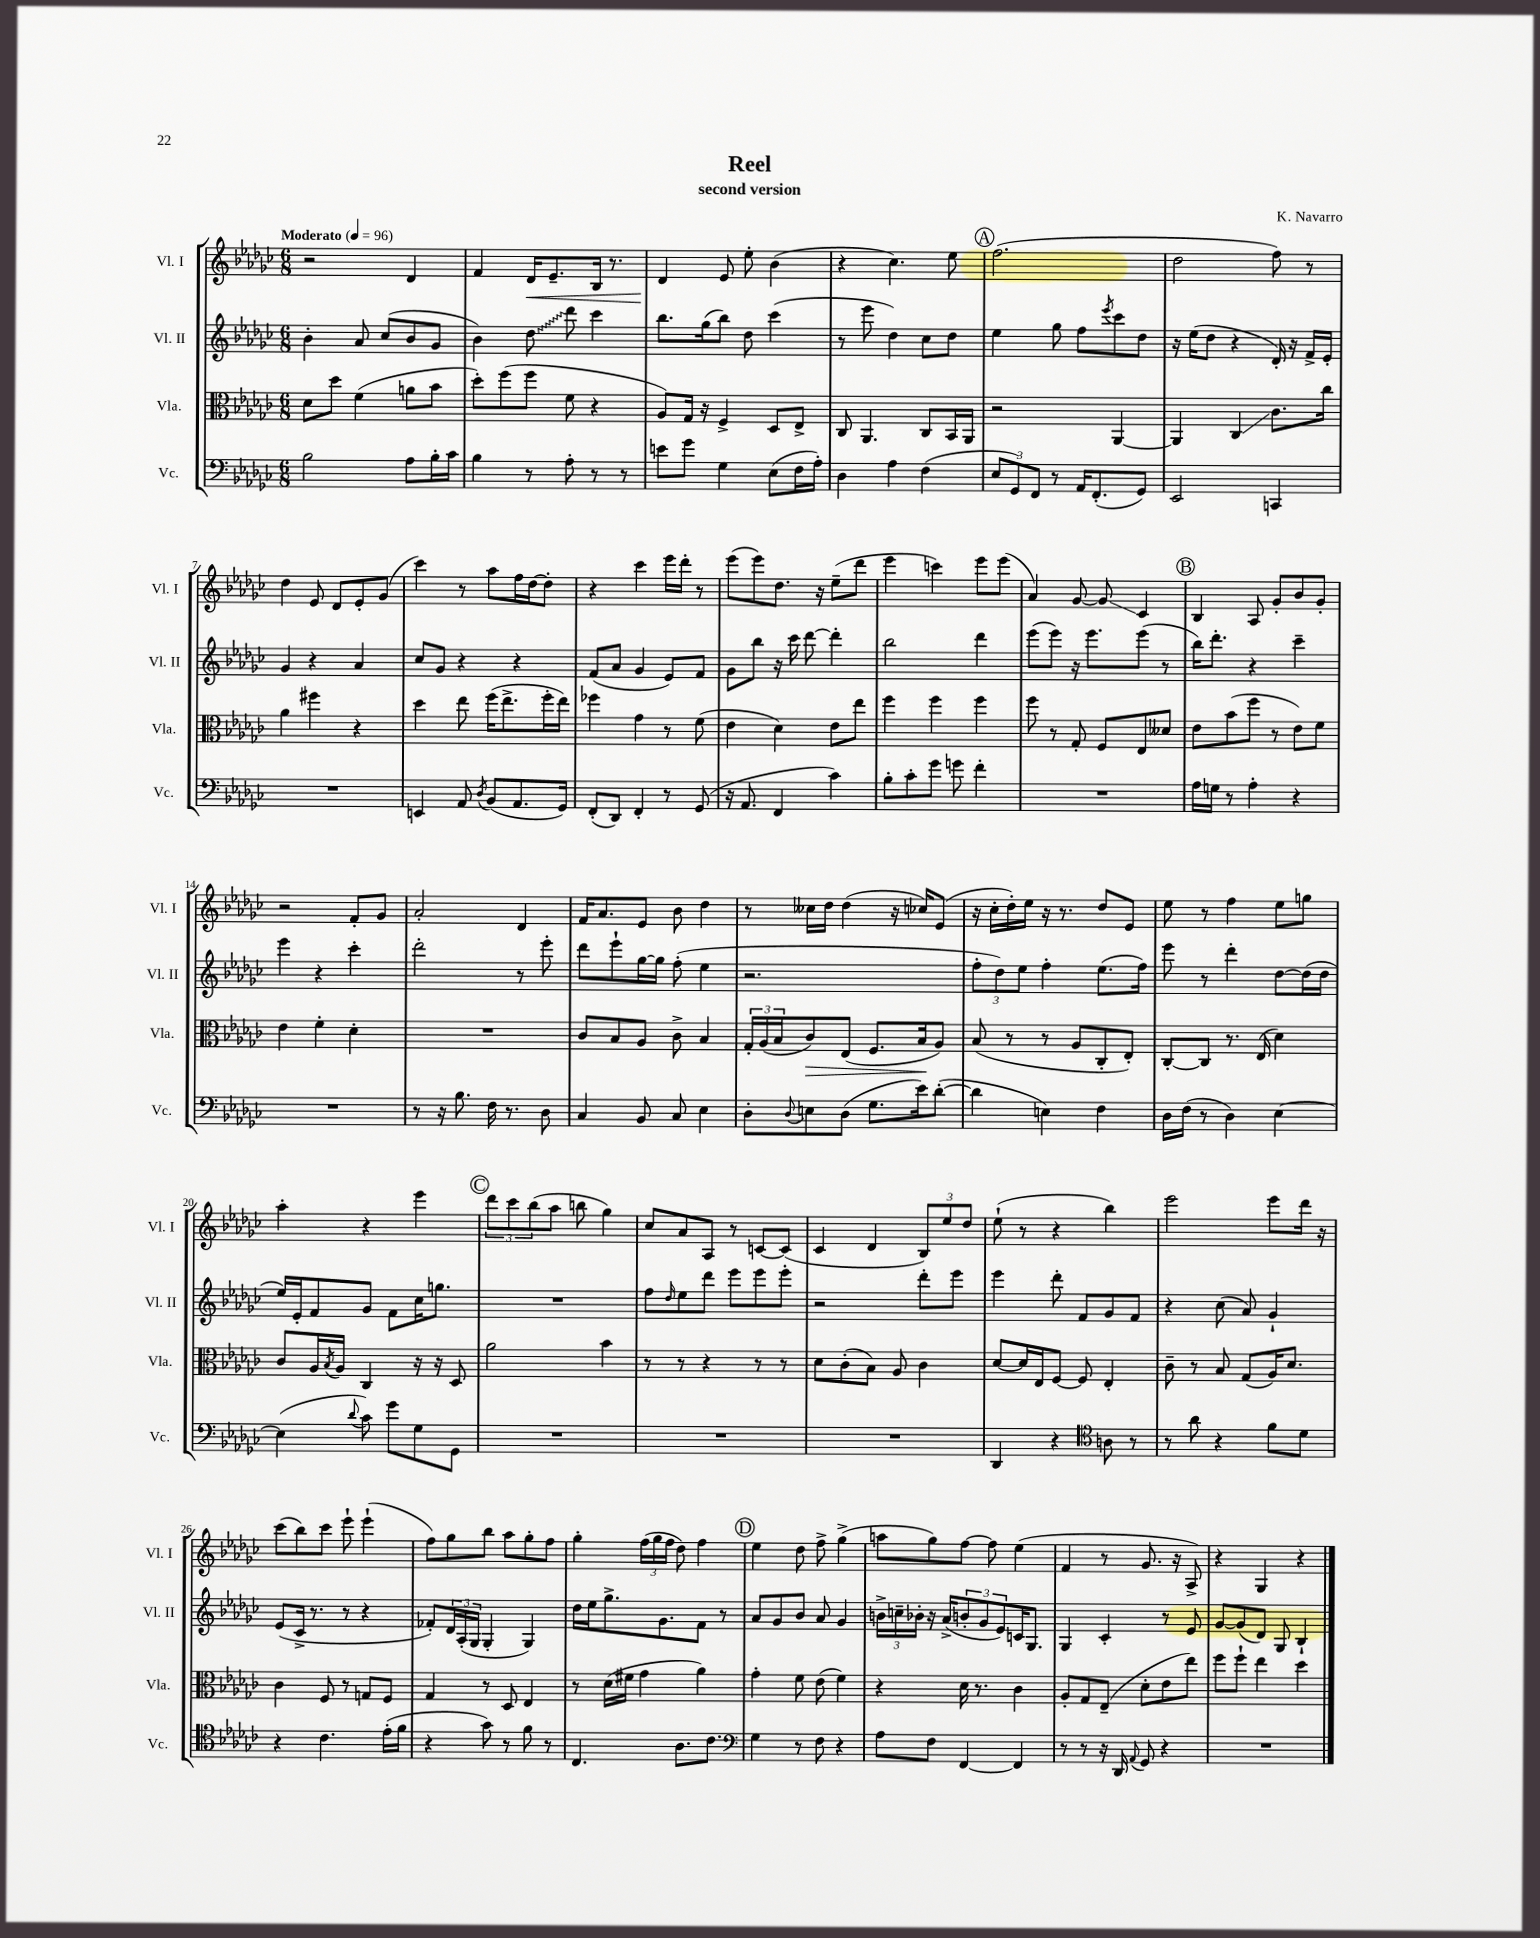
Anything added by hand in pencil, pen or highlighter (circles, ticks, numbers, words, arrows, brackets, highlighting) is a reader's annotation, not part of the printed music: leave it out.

**kern	**kern	**kern	**kern
*staff4	*staff3	*staff2	*staff1
*clefF4	*clefC3	*clefG2	*clefG2
*k[b-e-a-d-g-c-]	*k[b-e-a-d-g-c-]	*k[b-e-a-d-g-c-]	*k[b-e-a-d-g-c-]
*M6/8	*M6/8	*M6/8	*M6/8
*MM96	*MM96	*MM96	*MM96
2B-	8d-	4b-'	2r
.	8dd-	.	.
.	(4f	8a-	.
.	.	(8cc-	.
8A-	8a	8b-	4d-
16B-'	8b-	8g-	.
16c-	.	.	.
=	=	=	=
4B-	8dd-')	4b-)	4f
.	(8ff	.	.
8r	8ff	8dd-	16d-
.	.	.	8.e-~
8A-'	8f	8ddd-	.
8r	4r	4ccc-	16B-
.	.	.	8.r
8r	.	.	.
=	=	=	=
8e	8A-)	8.bb-	4d-
8g-	16G-	.	.
.	16r	(16gg-	.
4G-	4F^	8bb-)	8e-
.	.	8dd-	8ee-'
(8E-	8D-	(4ccc-	(4b-
16F	8E-^	.	.
16A-')	.	.	.
=	=	=	=
4D-	8C-	8r	4r
.	4.AA-	8eee-	.
4A-	.	4dd-)	4.cc-)
(4F	8C-	8cc-	.
.	16BB-	8dd-	8ee-
.	16AA-	.	.
=	=	=	=
12E-	2r	4ee-	(2.ff
12GG-)	.	.	.
12FF	.	.	.
8r	.	8gg-	.
16AA-	.	8ff	.
(8.FF'	.	.	.
.	.	8qeee-	.
.	[4AA-	8ccc-	.
8GG-)	.	8dd-	.
=	=	=	=
2EE-	4AA-]	16r	2dd-
.	.	(16ee-	.
.	.	8dd-	.
.	4C-	4r	.
4CC	8.c-	16d-')	8ff)
.	.	16r	.
.	.	16f^	8r
.	16cc-	16e-'	.
=	=	=	=
2.r	4a-	4g-	4dd-
.	4ff#	4r	8e-
.	.	.	8d-
.	4r	4a-	8e-'
.	.	.	(8g-
=	=	=	=
4EE	4dd-	8cc-	4ccc-)
.	.	8g-	.
8AA-	8ee-	4r	8r
8qD-	.	.	.
(8BB-	(16ff	.	8aa-
.	8.ee-^	.	.
8.AA-	.	4r	16ff
.	.	.	[16dd-
.	16ff'	.	8dd-']
16GG-)	16ee-)	.	.
=	=	=	=
(8FF'	4ff-	(8f	4r
8DD-)	.	8a-	.
4FF'	4g-	4g-	4ccc-
8r	8r	8e-)	16eee-
.	.	.	16ddd-'
(8GG-	(8f	8f	8r
=	=	=	=
16r	4e-	8g-	(8eee-
8.AA-	.	.	.
.	.	8bb-	8eee-)
4FF	4d-)	16r	8.dd-
.	.	16ccc-	.
.	.	[8ddd-	.
.	.	.	16r
4c-)	8e-	4ddd-']	(8ee-~
.	8ee-	.	8ddd-
=	=	=	=
8B-'	4ff	2bb-	4eee-
8c-'	.	.	.
8g-	4ff	.	4ccc)
8g	.	.	.
4f'	4ff	4ddd-	8eee-
.	.	.	(8eee-
=	=	=	=
2.r	8ff	(8eee-	4a-)
.	8r	8eee-)	.
.	8G-'	16r	[8g-
.	.	8.eee-	.
.	8F	.	8g-]
.	8E-	(8eee-	4c-
.	8d--	8r	.
=	=	=	=
16A-	8e-	16bb-)	4B-
16G	.	8.ddd-'	.
8r	(8b-	.	.
4A-'	8ff	4r	8A-
.	8r	.	8g-'
4r	8e-)	4ccc-~	8b-
.	8f	.	8g-'
=	=	=	=
2.r	4e-	4eee-	2r
.	4f'	4r	.
.	4d-'	4ccc-'	8f'
.	.	.	8g-
=	=	=	=
8r	2.r	2ddd-'	2a-'
16r	.	.	.
8.B-	.	.	.
16F	.	.	.
8.r	.	.	.
.	.	8r	4d-
8D-	.	8eee-'	.
=	=	=	=
4C-	8c-	8ddd-	16f
.	.	.	8.a-
.	8B-	8eee-`	.
8BB-	8A-	[16gg-	8e-
.	.	16gg-]	.
8C-	8c-^	(8ff'	8b-
4E-	4B-	4ee-	4dd-
=	=	=	=
8D-'	24G-'	2.r	8r
.	(24A-	.	.
.	24B-	.	.
8qqD-	.	.	.
8E	8c-)	.	16cc--
.	.	.	16dd-
(8D-	(8E-	.	(4dd-
8.G-	8.F	.	.
.	.	.	16r
16e-)	16B-	.	16cc-)
([8d-'	8A-)	.	(8e-
=	=	=	=
4d-]	(8B-	12ff'	16r
.	.	.	16cc-'
.	.	12dd-)	.
.	8r	.	16dd-')
.	.	12ee-	.
.	.	.	16ee-
4E)	8r	4ff'	16r
.	.	.	8.r
.	8A-	.	.
4F	8C-'	(8.ee-	8dd-
.	8E-')	.	8e-
.	.	16ff)	.
=	=	=	=
16D-	[8C-'	8eee-	8ee-
(16F	.	.	.
8r	8C-]	8r	8r
4D-)	8.r	4ddd-'	4ff
.	(16E-	.	.
[4E-	4d-)	[8dd-	8ee-
.	.	(16dd-]	8gg
.	.	16dd-	.
=	=	=	=
(4E-]	8c-	16ee-)	4aa-'
.	.	16e-'	.
.	16A-	8f	.
.	8qB-	.	.
.	16A-	.	.
8qqd-	.	.	.
8c-)	4C-	8g-	4r
8g-	.	8f	.
8G-	16r	16cc-	4eee-
.	16r	8.gg	.
8GG-	8D-	.	.
=	=	=	=
2.r	2a-	2.r	12ddd-
.	.	.	12ccc-
.	.	.	(12bb-
.	.	.	8aa-
.	.	.	8bb
.	4b-	.	4gg-)
=	=	=	=
2.r	8r	8ff	8cc-
.	.	16qqdd-	.
.	8r	8ee-	8a-
.	4r	8ddd-	8A-
.	.	8eee-	8r
.	8r	8eee-	[8c
.	8r	8eee-'	(8c]
=	=	=	=
2.r	8d-	2r	4c-
.	(8c-'	.	.
.	8B-)	.	4d-
.	8A-	.	.
.	4c-	8ddd-'	12B-)
.	.	.	12ee-
.	.	8eee-	.
.	.	.	12dd-
=	=	=	=
4DD-	[8d-	4eee-	(8ee-`
.	16d-]	.	8r
.	16E-	.	.
4r	[8F	8ddd-'	4r
.	8F]	8f	.
*clefC4	*	*	*
8A	4E-'	8g-	4bb-)
8r	.	8f	.
=	=	=	=
8r	8c-~	4r	2eee-
8a-	8r	.	.
4r	8B-	(8cc-	.
.	(8G-	8a-)	.
8f	16A-)	4g-`	8eee-
.	8.d-	.	.
8d-	.	.	16ddd-
.	.	.	16r
=	=	=	=
4r	4c-	(8e-	(8ccc-
.	.	16c-^	8bb-)
.	.	8.r	.
4.c-	8F	.	8ccc-
.	8r	8r	8eee-`
.	8G	4r	(4eee-`
(16e-'	8F	.	.
16f	.	.	.
=	=	=	=
4r	4G-	8f-')	8ff)
.	.	24d-	8gg-
.	.	(24A-'	.
.	.	24G-	.
8g-)	8r	4G-'	8bb-
8r	8D-	.	8aa-
8f	4E-	4G-)	8gg-'
8r	.	.	8ff
=	=	=	=
4.C-	8r	16dd-	4gg-'
.	.	16ee-	.
.	(16d-	8.gg-^	.
.	16f#	.	.
.	4g-	.	(24ff
.	.	.	24gg-
.	.	8.g-	.
.	.	.	24ff
8.A-	.	.	8dd-)
.	4a-)	8f	4ff
8.c-	.	.	.
.	.	8r	.
=	=	=	=
*clefF4	*	*	*
4G-	4g-'	8a-	4ee-
.	.	8g-	.
8r	8f	8b-	8dd-
8F	(8e-	8a-	8ff^
4r	4f)	4g-	(4gg-^
=	=	=	=
8A-	4r	24b^	8aa
.	.	24cc~	.
.	.	24b-'	.
8F	.	16r	8gg-)
.	.	(16a-^	.
[4FF	16d-	12b'	[8ff
.	8.r	.	.
.	.	12g-	.
.	.	.	8ff]
.	.	12e-)	.
4FF]	4c-	16c	(4ee-
.	.	8.G-	.
=	=	=	=
8r	8A-'	4G-	4f
8r	8G-	.	.
16r	(8E-~	4c-'	8r
16DD-	.	.	.
8qqAA-	.	.	.
8GG-	8d-'	.	8.g-
4r	8e-	8r	.
.	.	.	16r
.	8ee-)	8e-	8A-^)
=	=	=	=
2.r	8ff	[8g-	4r
.	8ff`	(8g-]	.
.	4ee-	8d-)	4G-
.	.	8G-	.
.	4dd-	4B-`	4r
==	==	==	==
*-	*-	*-	*-
